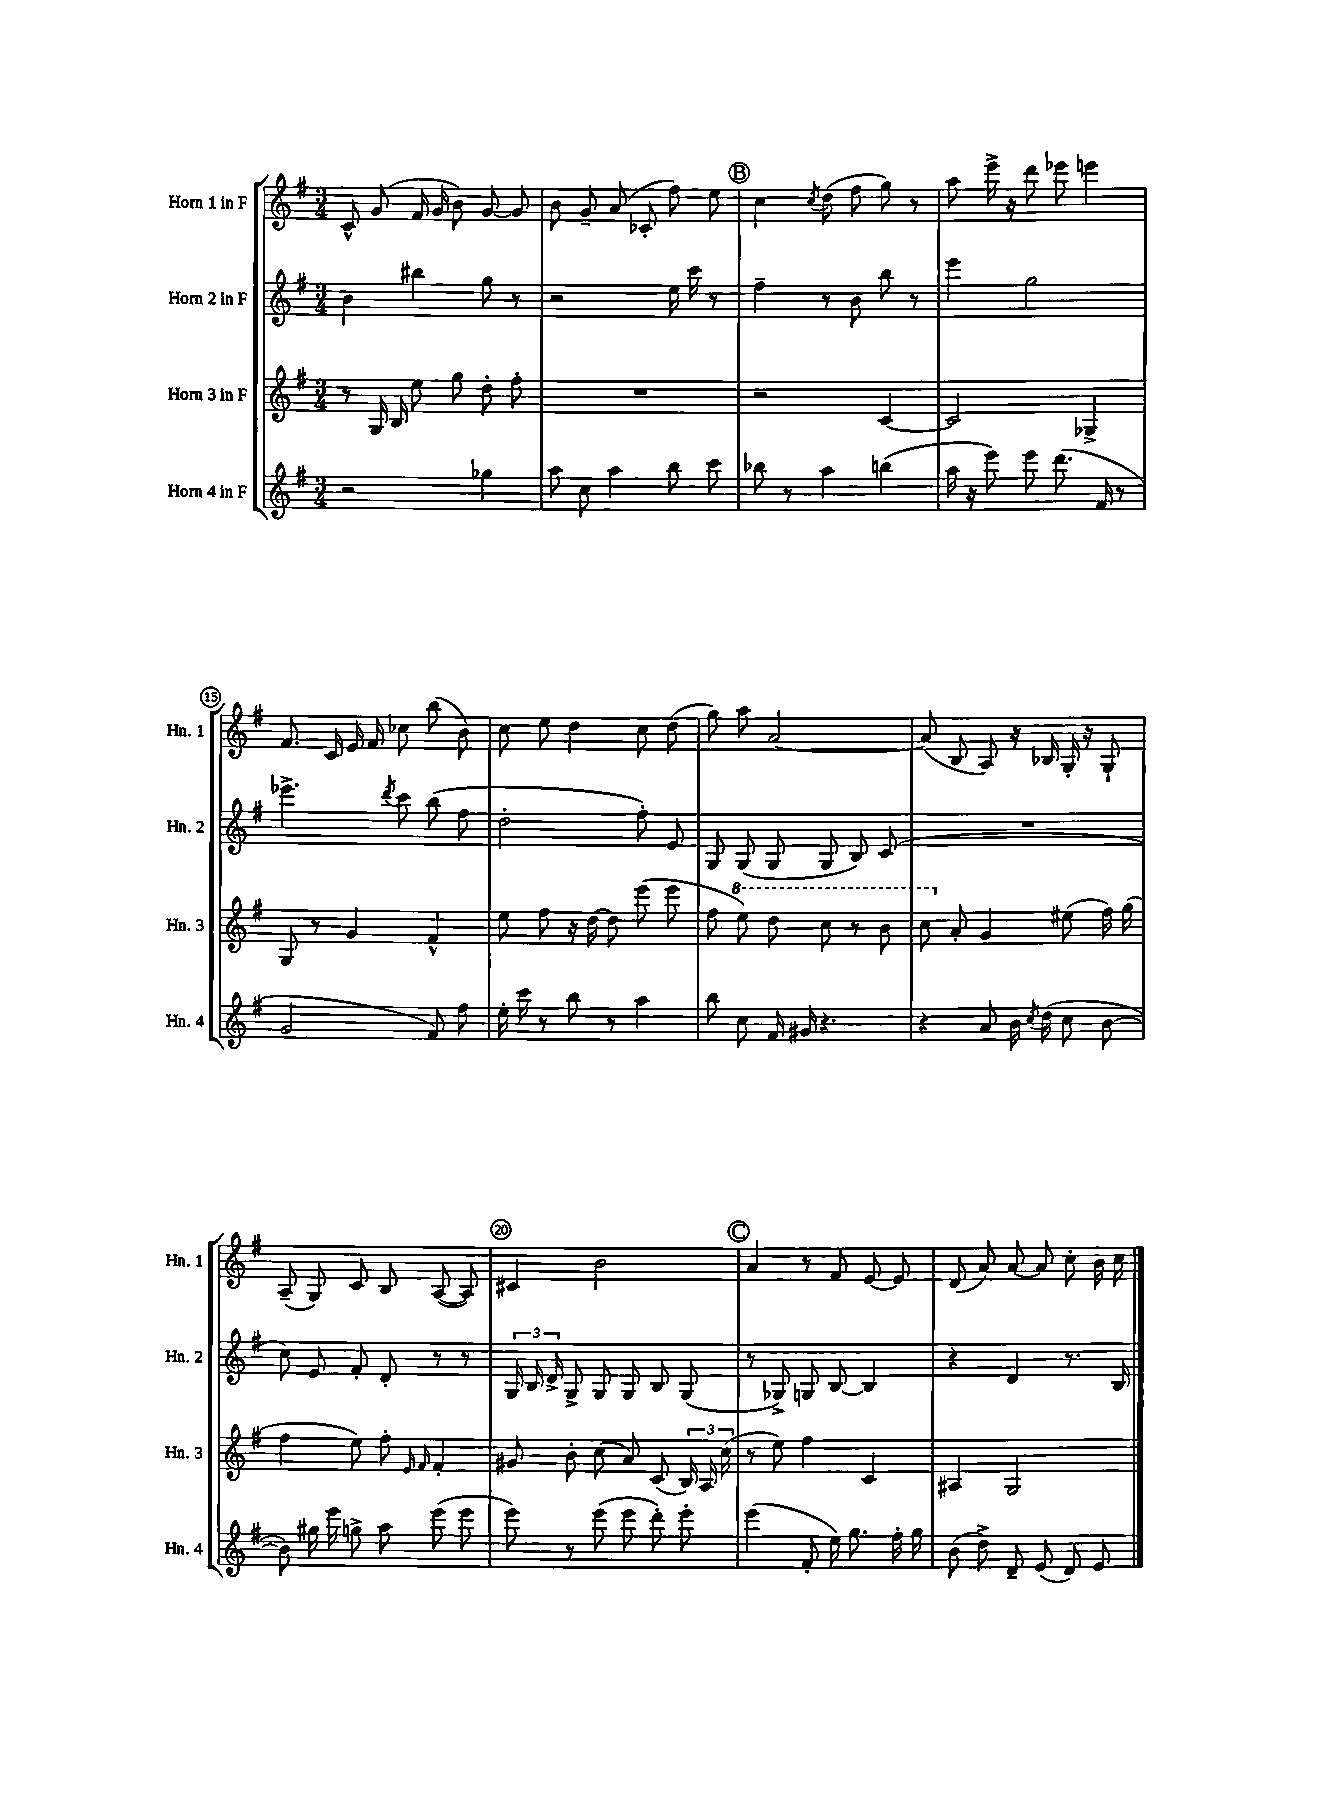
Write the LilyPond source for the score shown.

<<
\new StaffGroup <<
\new Staff = "s0" \with { instrumentName = "Horn 1 in F" shortInstrumentName = "Hn. 1" } {
    \clef treble \key g \major \numericTimeSignature \time 3/4
    \autoBeamOff c'8-^ g'8( fis'16 g'16 b'8) g'8~ g'8 |
    b'8 g'8-- a'8( ces'8-. fis''8) e''8 |
    \mark \markup { \circle "B" } c''4 \acciaccatura { c''8 } d''8( fis''8 g''8) r8 |
    a''8 e'''16-> r16 d'''8 ees'''8 e'''4 |
    fis'8. c'16 e'16 fis'16 ces''8 b''8( b'8) |
    c''8 e''8 d''4 c''8 d''8( |
    g''8) a''8 a'2~ |
    a'8( b8 a8) r16 bes16 g16-. r16 g8-! |
    a8--( g8) c'8 b8 a8~( a8) |
    cis'4 b'2 |
    \mark \markup { \circle "C" } a'4 r8 fis'8 e'8~ e'8 |
    d'8( a'8) a'8~ a'8 c''8-. b'16 c''16 \bar "|." |
}
\new Staff = "s1" \with { instrumentName = "Horn 2 in F" shortInstrumentName = "Hn. 2" } {
    \clef treble \key g \major \numericTimeSignature \time 3/4
    \autoBeamOff b'4 bis''4 g''8 r8 |
    r2 e''16 c'''16 r8 |
    \mark \markup { \circle "B" } fis''4-- r8 b'8 b''8 r8 |
    e'''4 g''2 |
    ees'''4.-> \acciaccatura { d'''8 } c'''8 b''8( fis''8 |
    d''2-. fis''8-.) e'8 |
    g8 g8( g8 g8 b8) c'8( |
    R2. |
    c''8) e'8 fis'8-. d'8-. r8 r8 |
    \tuplet 3/2 { g16 b16 d'16-> } g8-> g8 g8 b8 g8( |
    \mark \markup { \circle "C" } r8 ges8->) g8 b8~ b4 |
    r4 d'4 r8. b16 \bar "|." |
}
\new Staff = "s2" \with { instrumentName = "Horn 3 in F" shortInstrumentName = "Hn. 3" } {
    \clef treble \key g \major \numericTimeSignature \time 3/4
    \autoBeamOff r8 g16 b16 e''8 g''8 d''8-. fis''8-. |
    R2. |
    \mark \markup { \circle "B" } r2 c'4~ |
    c'2 ges4-> |
    g8 r8 g'4 fis'4-^ |
    e''8 fis''8 r16 d''16~ d''8 e'''8( e'''8 |
    fis''8 \ottava #1 e'''8) d'''8 c'''8 r8 b''8 |
    c'''8 \ottava #0 a'8-. g'4 eis''8( fis''16) g''16( |
    fis''4 e''8) fis''8-. \grace { e'16 fis'16 } fis'4-. |
    gis'8 b'8-. c''8( a'8) c'8( \tuplet 3/2 { b16) a16 c''16( } |
    \mark \markup { \circle "C" } r8 e''8) fis''4 c'4 |
    ais4 g2 \bar "|." |
}
\new Staff = "s3" \with { instrumentName = "Horn 4 in F" shortInstrumentName = "Hn. 4" } {
    \clef treble \key g \major \numericTimeSignature \time 3/4
    \autoBeamOff r2 ges''4 |
    a''8 c''8 a''4 b''8 c'''8 |
    \mark \markup { \circle "B" } bes''8 r8 a''4 b''4( |
    a''16 r16 e'''8) e'''8 d'''8.( fis'16 r8 |
    g'2 fis'8) fis''8 |
    e''16-. c'''16 r8 b''8 r8 a''4 |
    b''8 c''8 fis'16 gis'16 r4. |
    r4 a'8 b'16 \acciaccatura { c''8 } d''16( c''8 b'8~ |
    b'8) gis''16 e'''16 g''8-> a''8 e'''8( e'''8 |
    e'''8) r8 e'''8( e'''8 d'''8-.) e'''8-. |
    \mark \markup { \circle "C" } e'''4( fis'8-. e''16) g''8. fis''16-. g''16 |
    b'8( d''8->) d'8-- e'8( d'8) e'8 \bar "|." |
}
>>
>>
\layout { \context { \Score currentBarNumber = #11 \override BarNumber.break-visibility = ##(#f #t #t) barNumberVisibility = #(every-nth-bar-number-visible 5) \override BarNumber.stencil = #(make-stencil-circler 0.1 0.3 ly:text-interface::print) } }
